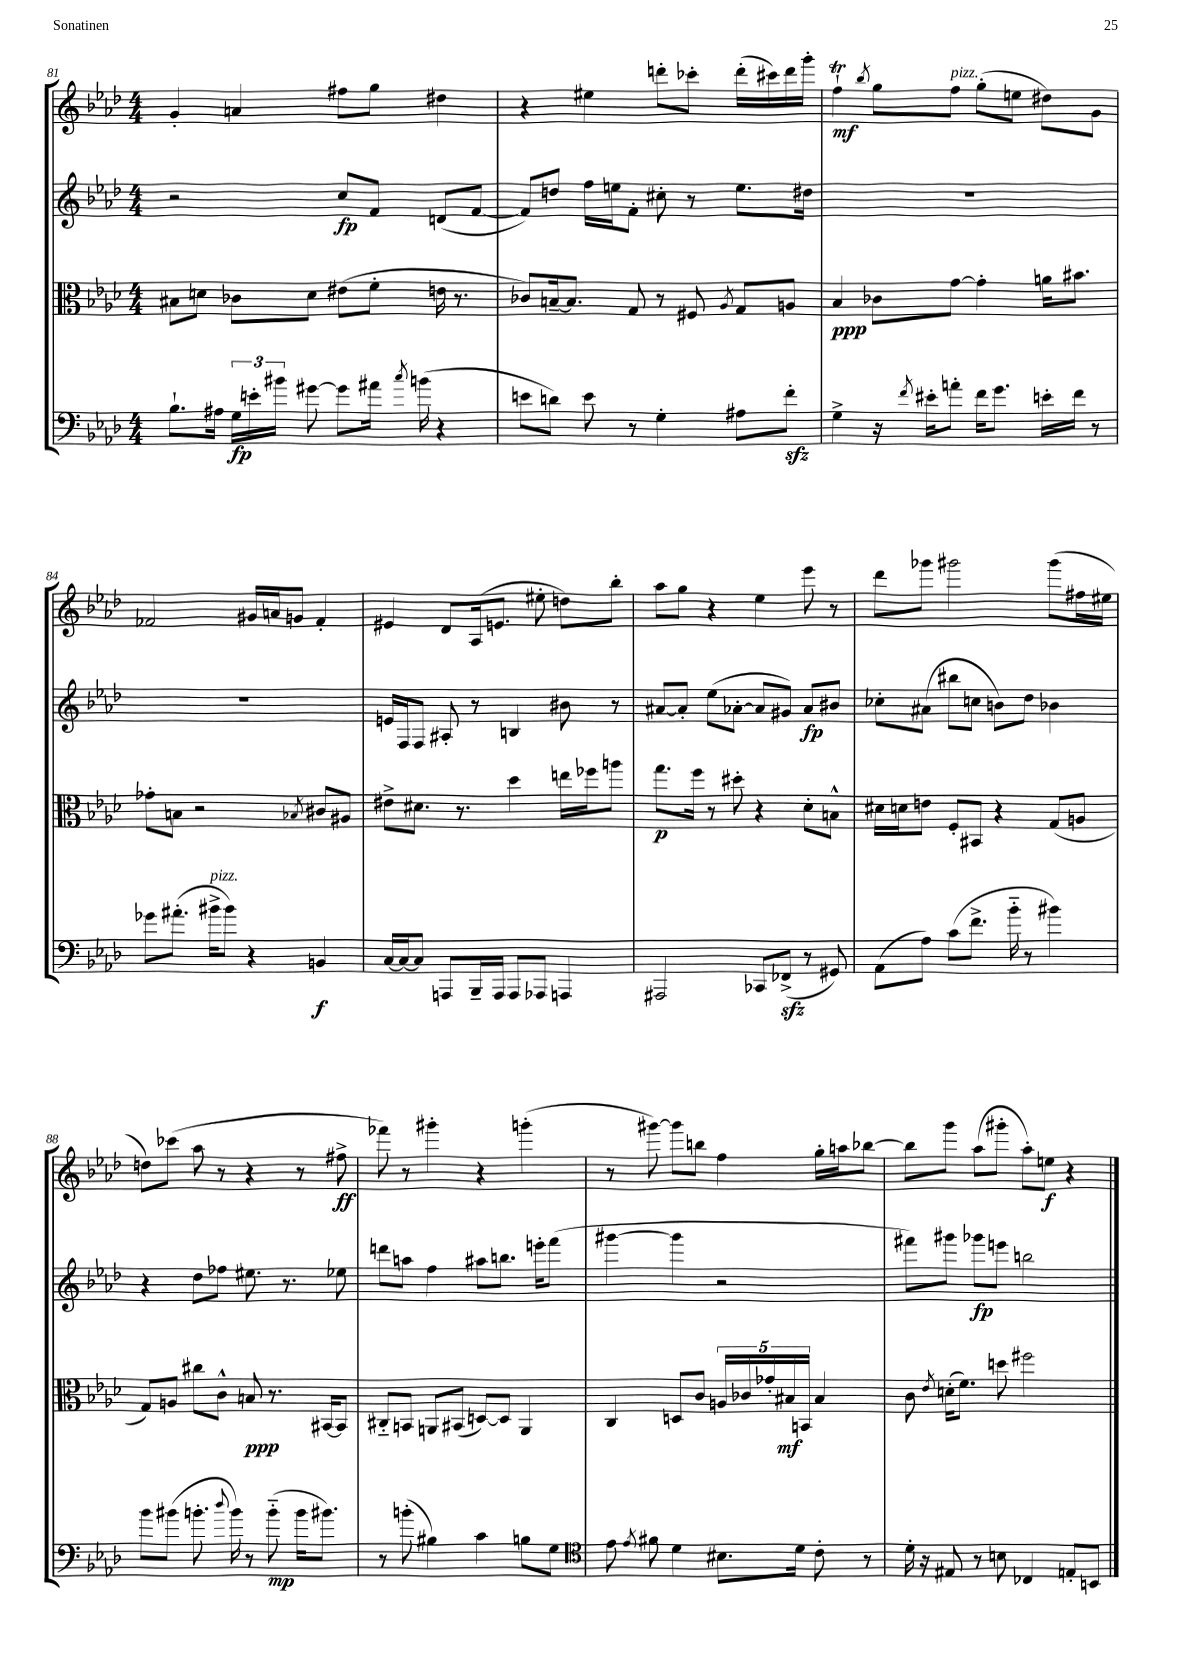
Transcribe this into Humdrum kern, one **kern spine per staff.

**kern	**dynam	**kern	**dynam	**kern	**dynam	**kern	**dynam
*part4	*part4	*part3	*part3	*part2	*part2	*part1	*part1
*staff4	*staff4	*staff3	*staff3	*staff2	*staff2	*staff1	*staff1
*clefF4	*	*clefC3	*	*clefG2	*	*clefG2	*
*k[b-e-a-d-]	*	*k[b-e-a-d-]	*	*k[b-e-a-d-]	*	*k[b-e-a-d-]	*
*M4/4	*	*M4/4	*	*M4/4	*	*M4/4	*
=81	=81	=81	=81	=81	=81	=81	=81
8.B-`\L	.	8B#X\L	.	2r	.	4g'/	.
.	.	8dn\J	.	.	.	.	.
16A#X\Jk	.	.	.	.	.	.	.
24G\LL	fp	8c-X\L	.	.	.	4an/	.
24en'\	.	.	.	.	.	.	.
24b#X\JJ	.	.	.	.	.	.	.
[8g#X\	.	8d\J	.	.	.	.	.
8g#\L]	.	(8e#X\L	.	8cc/L	fp	8ff#X\L	.
16a#X\Jk	.	8f'\J	.	8f/J	.	8gg\J	.
8qcc/	.	.	.	.	.	.	.
(16bn\	.	.	.	.	.	.	.
4r	.	16en\	.	(8dn/L	.	4dd#X\	.
.	.	8.r	.	.	.	.	.
.	.	.	.	[8f/J	.	.	.
=82	=82	=82	=82	=82	=82	=82	=82
8en\L	.	8c-X/L)	.	8f/L])	.	4r	.
8dn\J)	.	[16Bn~/k	.	8ddn/J	.	.	.
.	.	8.B/J]	.	.	.	.	.
8e\	.	.	.	16ff\LL	.	4ee#X\	.
.	.	.	.	16een\J	.	.	.
8r	.	8G/	.	8f'\J	.	.	.
4G'\	.	8r	.	8cc#X'\	.	8dddn'\L	.
.	.	8F#X/	.	8r	.	8ccc-X'\J	.
.	.	8qA-/	.	.	.	.	.
8A#X\L	.	8G/L	.	8.ee\L	.	(16ddd'\LL	.
.	.	.	.	.	.	16ccc#X\)	.
8fzz'\J	.	8An/J	.	.	.	16ddd\	.
.	.	.	.	16dd#X\Jk	.	16ggg'\JJ	.
=83	=83	=83	=83	=83	=83	=83	=83
4G^\	.	4B-/	ppp	1r	.	4ffT`\	mf
.	.	.	.	.	.	8qbb-/	.
16r	.	8c-X\L	.	.	.	8gg\L	.
8qf/	.	.	.	.	.	.	.
16e#X'\KL	.	.	.	.	.	.	.
!	!	!	!	!	!	!LO:TX:a:i:t=pizz.	!
8an'\J	.	[8g\J	.	.	.	8ff\J	.
16f\KL	.	4g'\]	.	.	.	(8gg'\L	.
8.g\J	.	.	.	.	.	.	.
.	.	.	.	.	.	8een\J	.
16en'\LL	.	16an\KL	.	.	.	8dd#X\L)	.
16f\JJ	.	8.b#X\J	.	.	.	.	.
8r	.	.	.	.	.	8g\J	.
!!LO:LB:g=z
=84	=84	=84	=84	=84	=84	=84	=84
8g-X\L	.	8g-X'\L	.	1r	.	2f-X/	.
(8.a#X'\J	.	8Bn\J	.	.	.	.	.
.	.	2r	.	.	.	.	.
!LO:TX:a:i:t=pizz.	!	!	!	!	!	!	!
16b#X^\KL	.	.	.	.	.	.	.
8b#\J)	.	.	.	.	.	.	.
4r	.	.	.	.	.	16g#X/LL	.
.	.	.	.	.	.	16an/J	.
.	.	.	.	.	.	8gn/J	.
.	.	8qB-X/	.	.	.	.	.
4BBn/	f	8c#X/L	.	.	.	4f-'/	.
.	.	8A#X/J	.	.	.	.	.
=85	=85	=85	=85	=85	=85	=85	=85
[16C/LL	.	8e#X^\L	.	16en/LL	.	4e#X/	.
16C/J_	.	.	.	16F/J	.	.	.
8C/J]	.	8.d#X\J	.	8F/J	.	.	.
8AAAn/L	.	.	.	8A#X'/	.	8d-/L	.
.	.	8.r	.	.	.	.	.
16BBB-~/L	.	.	.	8r	.	(16A-/k	.
16AAA/JJ	.	.	.	.	.	8.en/J	.
8AAA/L	.	4dd-\	.	4Bn/	.	.	.
8AAA-X/J	.	.	.	.	.	8ee#X'\	.
4AAAn/	.	16een\LL	.	8b#X\	.	8ddn\L)	.
.	.	16ff-X\J	.	.	.	.	.
.	.	8aan\J	.	8r	.	8bb-'\J	.
=86	=86	=86	=86	=86	=86	=86	=86
2AAA#X/	.	8.gg\L	p	[8a#X/L	.	8aa-\L	.
.	.	.	.	8a#'/J]	.	8gg\J	.
.	.	16ff\Jk	.	.	.	.	.
.	.	8r	.	(8ee-\L	.	4r	.
.	.	8dd#X'\	.	[8a-X'\J	.	.	.
8CC-X/L	.	4r	.	8a-/L]	.	4ee-\	.
(8FF-Xzz^/J	.	.	.	8g#X/J)	.	.	.
8r	.	8d-'\L	.	8a-/L	fp	8eee-\	.
8GG#X/)	.	8Bn^^\J	.	8b#X/J	.	8r	.
=87	=87	=87	=87	=87	=87	=87	=87
(8AA-\L	.	16d#X\LL	.	8cc-X'\L	.	8ddd-\L	.
.	.	16dn\J	.	.	.	.	.
8A-\J)	.	8en\J	.	(8a#X\J	.	8ggg-X\J	.
(8c\L	.	8F'/L	.	8bb#X\L	.	2ggg#X\	.
8.f^\J	.	8BB#X/J	.	8ccn\J	.	.	.
.	.	4r	.	8bn\L)	.	.	.
16b-\	.	.	.	.	.	.	.
8r	.	.	.	8dd-\J	.	.	.
4b#X\)	.	(8G/L	.	4b-X\	.	(8ggg#\L	.
.	.	8An/J	.	.	.	16ff#X\L	.
.	.	.	.	.	.	16ee#X\JJ	.
!!LO:LB:g=z
=88	=88	=88	=88	=88	=88	=88	=88
8b-\L	.	8G/L)	.	4r	.	8ddn\L)	.
(8b#X\J	.	8An/J	.	.	.	(8ccc-X\J	.
8.bn'\	.	8cc#X\L	.	8dd-\L	.	8aa-\	.
.	.	8c^^\J	.	8ff-X\J	.	8r	.
8qqdd-/	.	.	.	.	.	.	.
16b\)	.	.	.	.	.	.	.
8r	.	8Bn/	ppp	8.ee#X\	.	4r	.
(8b\	mp	8.r	.	.	.	.	.
.	.	.	.	8.r	.	.	.
16b\KL	.	.	.	.	.	8r	.
8.b#X\J)	.	[16BB#X/KL	.	.	.	.	.
.	.	8BB#/J]	.	8ee-X\	.	8ff#X^\	ff
=89	=89	=89	=89	=89	=89	=89	=89
8r	.	8C#X/L	.	8dddn\L	.	8fff-X\)	.
(8bn'\	.	8BBn/J	.	8aan\J	.	8r	.
4B#X\)	.	8AAn/L	.	4ff\	.	4ggg#X'\	.
.	.	(8BB#X/J	.	.	.	.	.
4c\	.	[8Dn/L)	.	8aa#X\L	.	4r	.
.	.	8D/J]	.	8.bbn\J	.	.	.
8Bn\L	.	4AA/	.	.	.	(4gggn'\	.
.	.	.	.	16eeen'\KL	.	.	.
8G\J	.	.	.	(8fff\J	.	.	.
=90	=90	=90	=90	=90	=90	=90	=90
*clefC4	*	*	*	*	*	*	*
8e-\	.	4C/	.	[4ggg#X\	.	8r	.
8qe-/	.	.	.	.	.	.	.
8f#X\	.	.	.	.	.	[8ggg#X\)	.
4d-\	.	8Dn/L	.	4ggg#\]	.	8ggg#\L]	.
.	.	8c/J	.	.	.	8bbn\J	.
8.B#X\L	.	20An/LL	.	2r	.	4ff\	.
.	.	20c-X/	.	.	.	.	.
.	.	20g-X'/	.	.	.	.	.
.	.	20B#X/	mf	.	.	.	.
16d-\Jk	.	.	.	.	.	.	.
.	.	20BBn/JJ	.	.	.	.	.
8c'\	.	4B#/	.	.	.	16gg'\LL	.
.	.	.	.	.	.	16aan\J	.
8r	.	.	.	.	.	[8bb-X\J	.
=91	=91	=91	=91	=91	=91	=91	=91
16d-'\	.	8c\	.	8fff#X\L)	.	8bb-\L]	.
16r	.	.	.	.	.	.	.
.	.	8qe-/	.	.	.	.	.
8E#X/	.	(16dn'\KL	.	8ggg#X\J	.	8ggg\J	.
.	.	8.f\J)	.	.	.	.	.
8r	.	.	.	8ggg-X\L	fp	(8aa-\L	.
8Bn\	.	8ddn\	.	8eeen\J	.	8ggg#X'\J	.
4C-X/	.	2ff#X\	.	2bbn\	.	8aa-'\L)	.
.	.	.	.	.	.	8een\J	f
8En'/L	.	.	.	.	.	4r	.
8BBn/J	.	.	.	.	.	.	.
==	==	==	==	==	==	==	==
*-	*-	*-	*-	*-	*-	*-	*-
